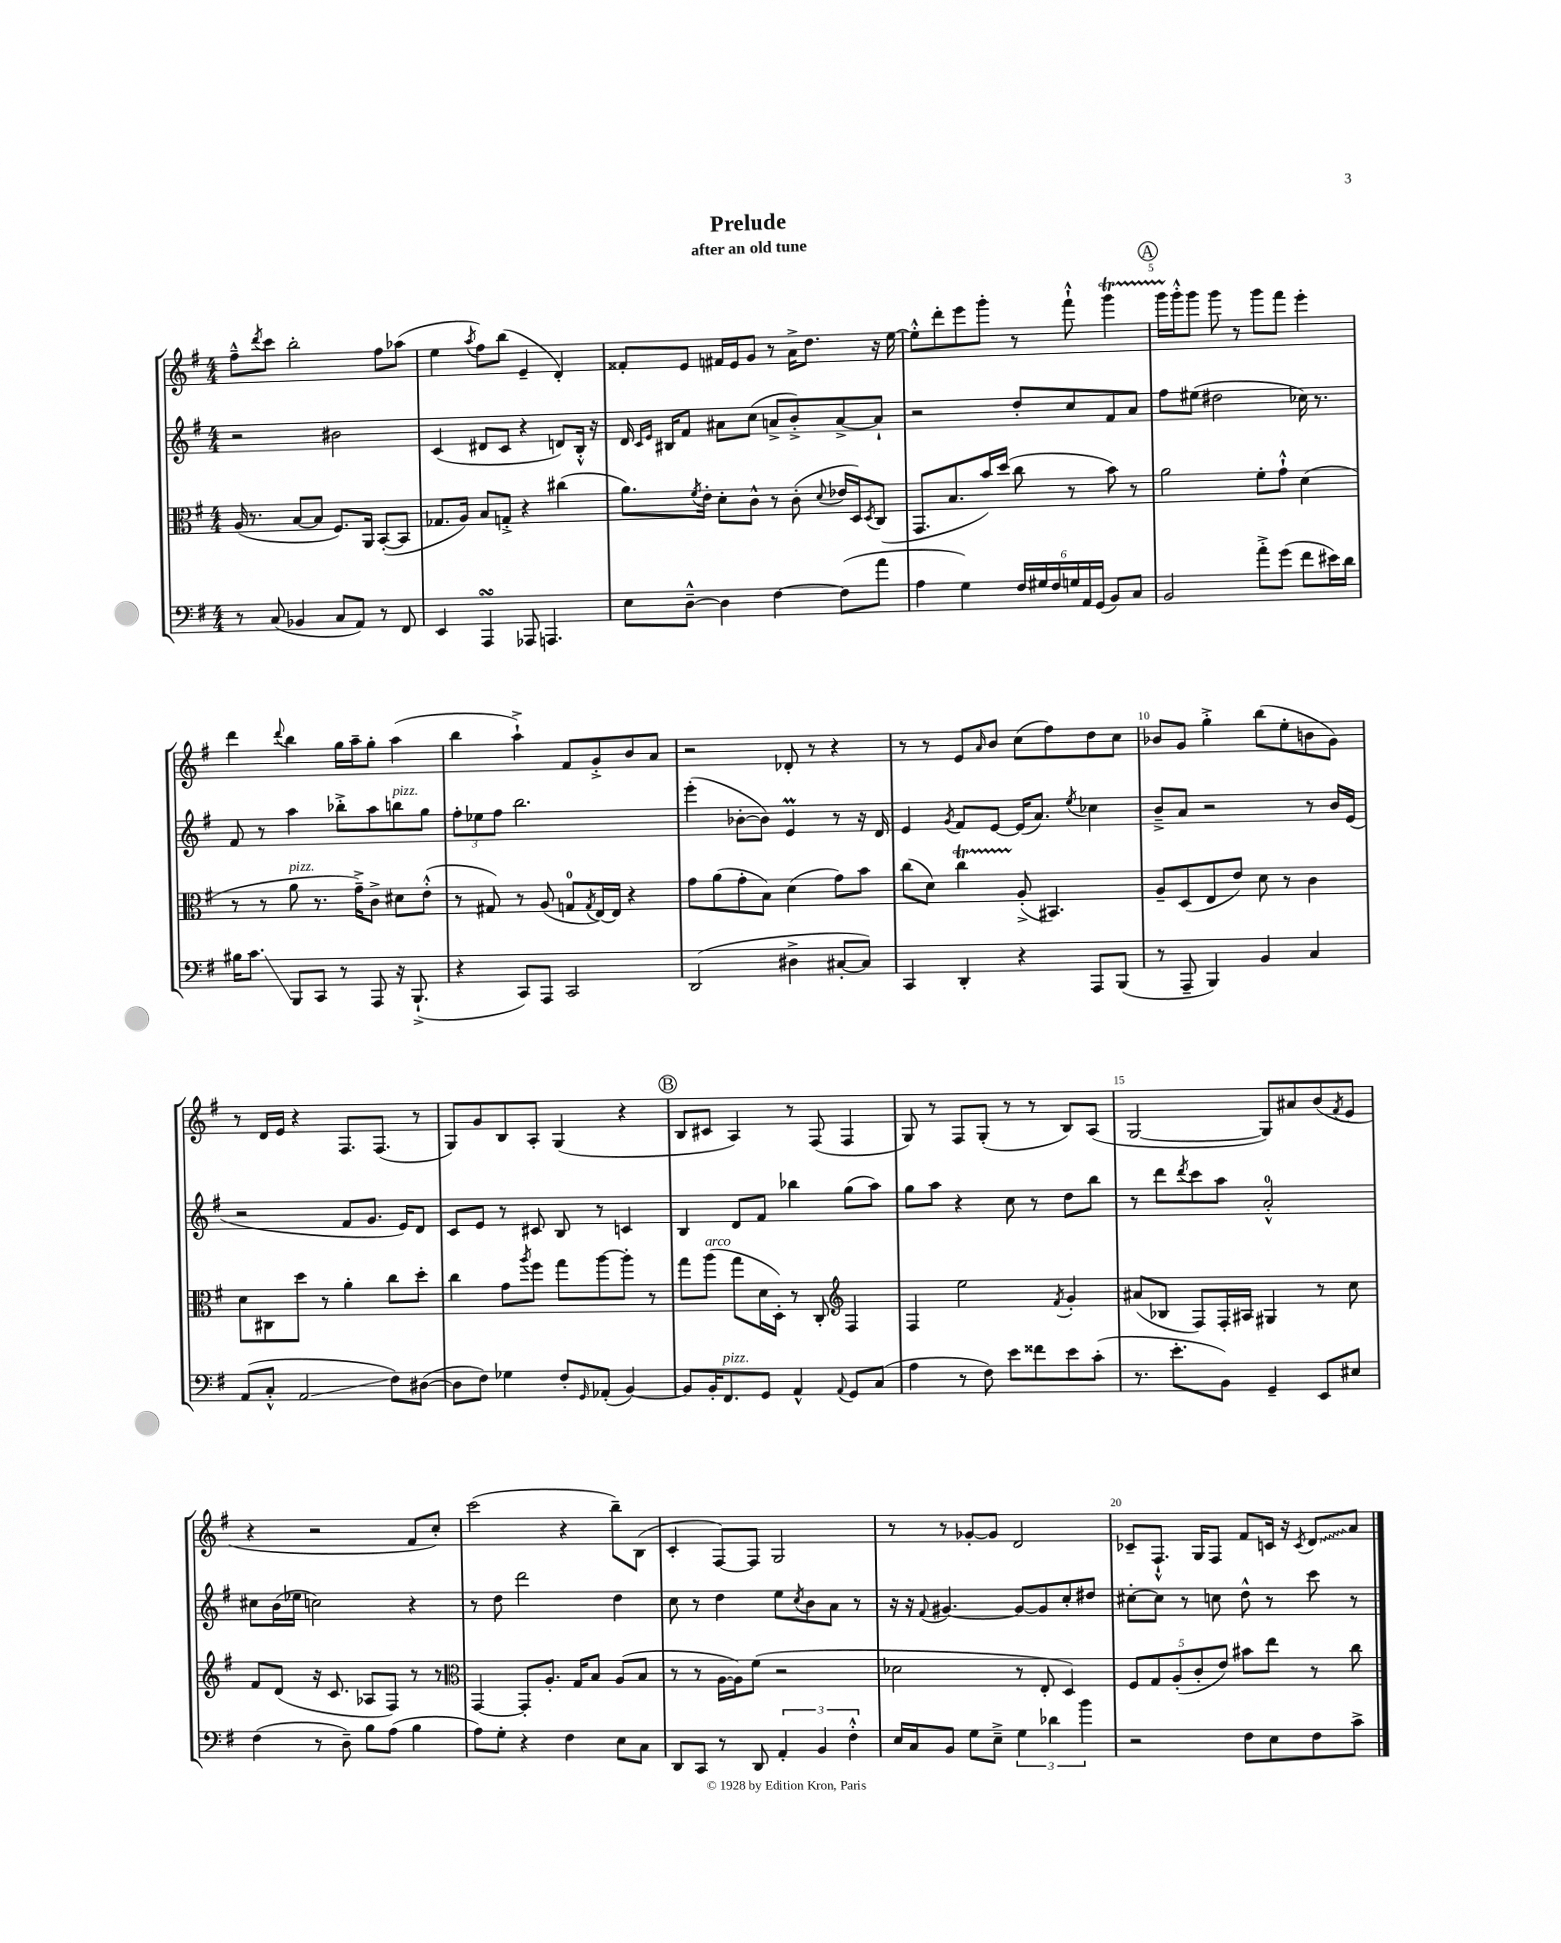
\header { title = "Prelude" subtitle = "after an old tune" }
<<
\new StaffGroup <<
\new Staff = "s0" {
    \clef treble \key g \major \numericTimeSignature \time 4/4
    fis''8---^ \acciaccatura { d'''8 } c'''8 b''2-. fis''8 aes''8( |
    e''4 \acciaccatura { a''8 } fis''8) b''8( e'4-- d'4-.) |
    fisis'8-. e'8 fis'16 e'16 g'8 r8 a'16-> d''8. r16 e''16~ |
    e''8-.-^ d'''8-. e'''8 g'''8-. r8 fis'''8-!-^ g'''4\startTrillSpan |
    \mark \markup { \circle "A" } g'''16 g'''16-.-^\stopTrillSpan g'''8 g'''8 r8 g'''8 fis'''8 e'''4-. |
    d'''4 \appoggiatura { d'''8 } b''4 g''16 a''16-- g''8-. a''4( |
    b''4 a''4-!->) fis'8 g'8-.-> b'8 a'8 |
    r2 des'8-. r8 r4 |
    r8 r8 e'8 \grace { a'16 } b'8 c''8( fis''8) d''8 c''8 |
    bes'8 g'8 g''4-.-> b''8( e''8-. b'8 g'8) |
    r8 d'16 e'16 r4 fis8. fis8.( r8 |
    g8) g'8 b8 a8-. g4( r4 |
    \mark \markup { \circle "B" } b8 cis'8 a4) r8 fis8( fis4 |
    g8) r8 fis8 g8-.( r8 r8 b8) a8( |
    g2~ g8) ais'8 b'8( \acciaccatura { fis'8 } e'8 |
    r4 r2 fis'8 c''8-.) |
    c'''2( r4 b''8--) b8( |
    c'4-. fis8~) fis8 g2 |
    r8 r8 ges'8~-. ges'8 d'2 |
    ces'8-- fis8.-!-^ g16 fis8 fis'8 c'16 r16 \acciaccatura { c'8 } \once \override Glissando.style = #'zigzag d'8\glissando a'8 \bar "|." |
}
\new Staff = "s1" {
    \clef treble \key g \major \numericTimeSignature \time 4/4
    r2 bis'2 |
    c'4( dis'8 c'8 r4 d'8) b16-.-^ r16 |
    d'16 \grace { c'16 e'16 } bis16 fis'8 ais'8 c''8( a'8-> b'8-.->) a'8~-> a'8-! |
    r2 d''8-. c''8 fis'8 a'8 |
    \mark \markup { \circle "A" } fis''8 eis''8( dis''2 ces''16) r8. |
    fis'8 r8 a''4 bes''8-.-> a''8 b''8^\markup { \italic "pizz." } g''8 |
    \tuplet 3/2 { fis''8-. ees''8 fis''8 } b''2. |
    e'''4-.( bes'8~-. bes'8) e'4\prall r8 r16 d'16 |
    e'4 \acciaccatura { g'8 } fis'8 e'8~ e'16( a'8.) \acciaccatura { e''8 } ces''4 |
    b'8---> a'8 r2 r8 b'16 e'16( |
    r2 fis'8 g'8. e'16) d'8 |
    c'8 e'8 r8 cis'8 b8 r8 c'4 |
    \mark \markup { \circle "B" } b4 d'8 fis'8 bes''4 g''8( a''8) |
    g''8 a''8 r4 c''8 r8 d''8 b''8 |
    r8 d'''8 \acciaccatura { d'''8 } c'''8 a''8 a'2-0-.-^ |
    cis''8 b'16( ees''16 c''2) r4 |
    r8 d''8 d'''2 d''4 |
    c''8 r8 d''4 e''8 \acciaccatura { c''8 } b'8 a'8 r8 |
    r16 r16 \appoggiatura { fis'8 } gis'4.~ gis'8~ gis'8 c''8-. dis''8 |
    cis''8~-. cis''8 r8 c''8 d''8-^ r8 c'''8 r8 \bar "|." |
}
\new Staff = "s2" {
    \clef alto \key g \major \numericTimeSignature \time 4/4
    a16( r8. b8~ b8 fis8.) a,16 b,8~-.( b,8 |
    ges8. a16) b8 g8-.-> r4 cis''4( |
    a'8.) \acciaccatura { fis'8 } e'16-. d'8-. c'8-^ r8 c'8-.( \appoggiatura { d'8 } ees'16 d16) \acciaccatura { d8 } c8( |
    g,8. b8. b'16) d''16( c''8 r8 b'8) r8 |
    \mark \markup { \circle "A" } a'2 fis'8-. g'8-!-^ d'4( |
    r8 r8 a'8^\markup { \italic "pizz." } r8. g'16--->) c'8-> dis'8 e'8-.-^( |
    r8 gis8) r8 a8( g8-0 \acciaccatura { g8 } e16~) e16 r4 |
    g'8 a'8( g'8-. b8) d'4( g'8) b'8 |
    c''8( d'8) c''4\startTrillSpan a8-.->\stopTrillSpan( bis,4.) |
    a8-- d8( e8 e'8) d'8 r8 c'4 |
    d'8 cis8 d''8 r8 a'4-. c''8 d''8-. |
    c''4 g'8 \acciaccatura { a''8 } fis''8 g''8 a''8~ a''8-. r8 |
    \mark \markup { \circle "B" } g''8 a''8^\markup { \italic "arco" }( g''8 d'16 d16-.) r8 c8-. \clef treble fis4 |
    fis4 e''2 \acciaccatura { fis'8 } g'4-. |
    ais'8( bes8 fis8) fis16-. ais16 gis4 r8 c''8 |
    fis'8 d'8( r16 c'8. aes8 fis8) r8 r8 |
    \clef alto g,4~ g,8-. a8.-. g16 b8 a8( b8 |
    r8 r8 a16~ a16) fis'8( r2 |
    des'2 r8 e8-. d4) |
    \tuplet 5/4 { fis8 g8 a8-.( c'8-. e'8) } bis'8 e''8 r8 c''8 \bar "|." |
}
\new Staff = "s3" {
    \clef bass \key g \major \numericTimeSignature \time 4/4
    r8 c8( bes,4 c8 a,8) r8 fis,8 |
    e,4 a,,4\turn aes,,8 a,,4. |
    e8 d8~---^ d4 fis4~ fis8( a'8 |
    a4 g4) \tuplet 6/4 { fis16 gis16 fis16 g16 a,16 g,16( } b,8) c8 |
    \mark \markup { \circle "A" } b,2 a'8-.-> g'8( fis'8 eis'16) d'16 |
    bis16 c'8.\glissando b,,8 c,8 r8 a,,8 r16 b,,8.-!->( |
    r4 c,8) a,,8 c,2 |
    d,2( dis4-> cis8~-. cis8) |
    c,4 d,4-. r4 a,,8 b,,8( |
    r8 a,,8-- b,,4) b,4 c4 |
    a,8( c8-.-^ a,2\glissando fis8) dis8~( |
    dis8 fis8) ges4 fis8-. \grace { g,16 } aes,8-.( b,4~) |
    \mark \markup { \circle "B" } b,8 b,16-. fis,8.^\markup { \italic "pizz." } g,8 a,4-^ \appoggiatura { a,8 } g,8 c8( |
    a4 r8 fis8) e'8 fisis'8 e'8 c'8-.( |
    r8. e'8.-. b,8) g,4-- e,8 eis8 |
    fis4( r8 d8--) b8 a8( b4 |
    a8) g8-. r4 fis4 e8 c8 |
    d,8 c,8 r8 d,8 \tuplet 3/2 { a,4-. b,4 fis4-.-^ } |
    e16 c16 b,8 g8 e8---> \tuplet 3/2 { g4 des'4 b'4 } |
    r2 fis8 e8 fis8 c'8-> \bar "|." |
}
>>
>>
\layout { \context { \Score \override BarNumber.break-visibility = ##(#f #t #t) barNumberVisibility = #(every-nth-bar-number-visible 5) } }
